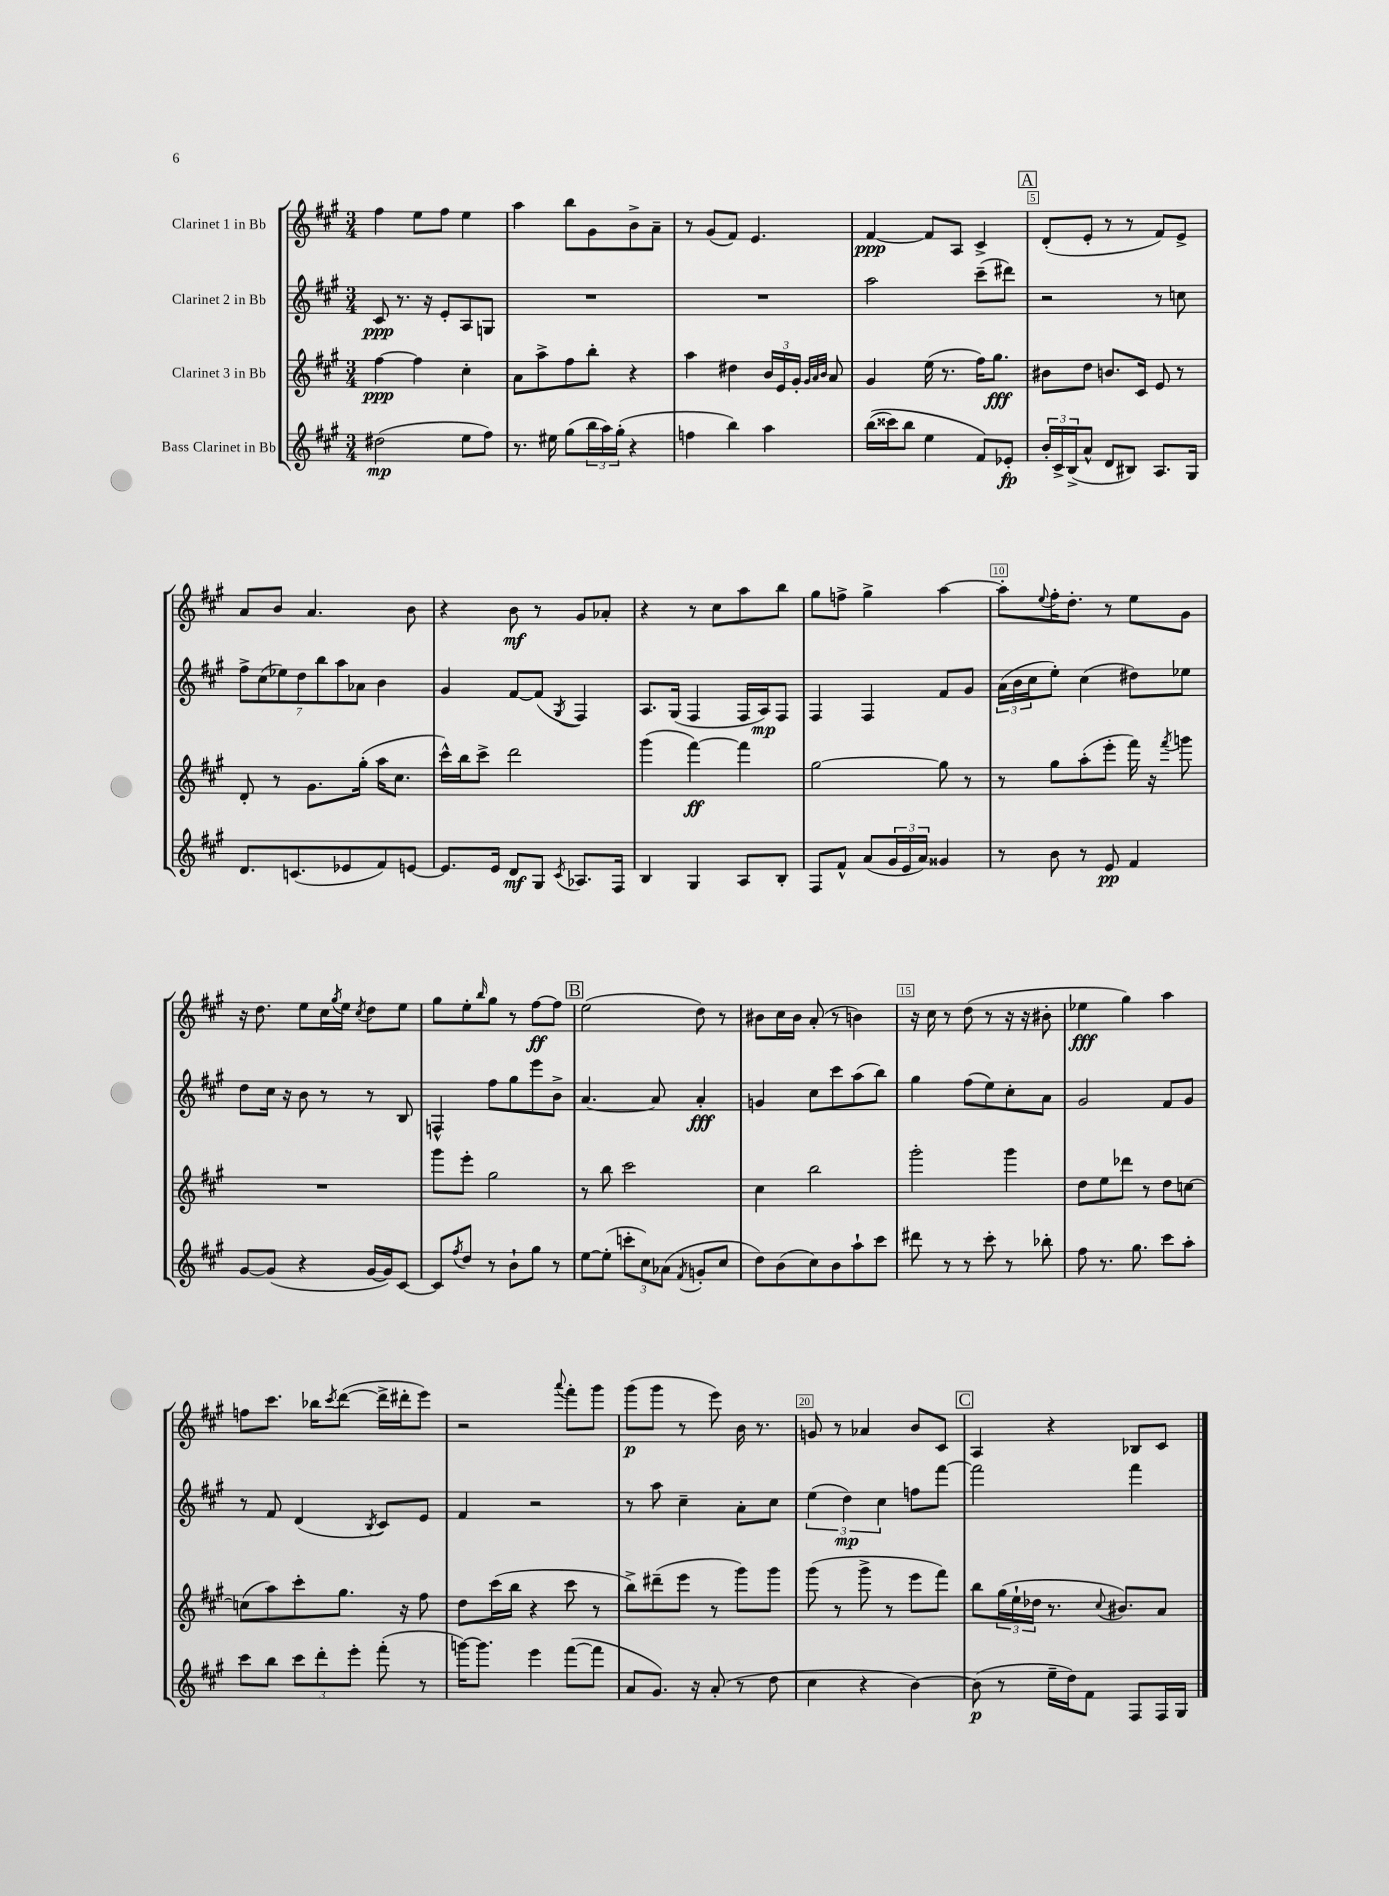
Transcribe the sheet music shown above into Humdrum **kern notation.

**kern	**dynam	**kern	**dynam	**kern	**dynam	**kern	**dynam
*part4	*part4	*part3	*part3	*part2	*part2	*part1	*part1
*staff4	*staff4	*staff3	*staff3	*staff2	*staff2	*staff1	*staff1
*I"Bass Clarinet in Bb	*	*I"Clarinet 3 in Bb	*	*I"Clarinet 2 in Bb	*	*I"Clarinet 1 in Bb	*
*clefG2	*	*clefG2	*	*clefG2	*	*clefG2	*
*k[f#c#g#]	*	*k[f#c#g#]	*	*k[f#c#g#]	*	*k[f#c#g#]	*
*M3/4	*	*M3/4	*	*M3/4	*	*M3/4	*
=1	=1	=1	=1	=1	=1	=1	=1
(2dd#X\	mp	[4ff#\	ppp	8c#/	ppp	4ff#\	.
.	.	.	.	8.r	.	.	.
.	.	4ff#\]	.	.	.	8ee\L	.
.	.	.	.	16r	.	.	.
.	.	.	.	8e'/L	.	8ff#\J	.
8ee\L	.	4cc#'\	.	8A/	.	4ee\	.
8ff#\J)	.	.	.	8Gn/J	.	.	.
=2	=2	=2	=2	=2	=2	=2	=2
8.r	.	8a\L	.	2.r	.	4aa\	.
.	.	8aa^\	.	.	.	.	.
16ee#X\	.	.	.	.	.	.	.
(8gg#\L	.	8ff#\	.	.	.	8bb\L	.
24bb\L	.	8bb'\J	.	.	.	8g#\	.
24aa\)	.	.	.	.	.	.	.
(24gg#'\JJ	.	.	.	.	.	.	.
4r	.	4r	.	.	.	8b^\	.
.	.	.	.	.	.	8a~\J	.
=3	=3	=3	=3	=3	=3	=3	=3
4ffn\	.	4aa\	.	2.r	.	8r	.
.	.	.	.	.	.	(8g#/L	.
4bb\)	.	4dd#X\	.	.	.	8f#/J)	.
.	.	.	.	.	.	4.e/	.
4aa\	.	24b/LL	.	.	.	.	.
.	.	24e/	.	.	.	.	.
.	.	24g#'/JJ	.	.	.	.	.
.	.	32qqg#/LLL	.	.	.	.	.
.	.	32qqa/	.	.	.	.	.
.	.	32qqb/JJJ	.	.	.	.	.
.	.	8a/	.	.	.	.	.
=4	=4	=4	=4	=4	=4	=4	=4
((16bb\LL	.	4g#/	.	2aa\	.	[4f#/	ppp
16ccc##X\J)	.	.	.	.	.	.	.
8bb\J	.	.	.	.	.	.	.
4ee\	.	(16ee\	.	.	.	8f#/L]	.
.	.	8.r	.	.	.	.	.
.	.	.	.	.	.	8A/J	.
8f#/L)	.	16ff#\KL)	.	(8ccc#~\L	.	4c#^/	.
.	.	8.gg#\J	fff	.	.	.	.
8e-X'/J	fp	.	.	8ddd#X\J)	.	.	.
!!LO:REH:place=s1:t=A
=5	=5	=5	=5	=5	=5	=5	=5
24b'/LL	.	8b#X\L	.	2r	.	(8d'/L	.
24c#^/	.	.	.	.	.	.	.
(24B^/J	.	.	.	.	.	.	.
8a^^/J	.	8dd\J	.	.	.	8e'/J	.
8d/L	.	8.bn/L	.	.	.	8r	.
8B#X/J)	.	.	.	.	.	8r	.
.	.	16c#/Jk	.	.	.	.	.
8.A/L	.	8e/	.	8r	.	8f#/L)	.
.	.	8r	.	8ccn\	.	8e^/J	.
16G#/Jk	.	.	.	.	.	.	.
!!LO:LB:g=z
=6	=6	=6	=6	=6	=6	=6	=6
8.d/L	.	8d'/	.	14ff#^\L	.	8a/L	.
.	.	.	.	(14cc#\	.	.	.
.	.	8r	.	.	.	8b/J	.
.	.	.	.	14ee-X\)	.	.	.
(8.cn/	.	.	.	.	.	.	.
.	.	.	.	14dd\	.	.	.
.	.	8.g#\L	.	.	.	4.a/	.
.	.	.	.	14bb\	.	.	.
.	.	.	.	14aa\	.	.	.
8e-X/	.	.	.	.	.	.	.
.	.	.	.	14a-X\J	.	.	.
.	.	(16gg#'\Jk	.	.	.	.	.
8f#/)	.	16aa\KL	.	4b\	.	.	.
.	.	8.cc#\J	.	.	.	.	.
[8en/J	.	.	.	.	.	8b\	.
=7	=7	=7	=7	=7	=7	=7	=7
8.e/L]	.	16ccc#^^\LL)	.	4g#/	.	4r	.
.	.	16bb\J	.	.	.	.	.
.	.	8ccc#^\J	.	.	.	.	.
16e/Jk	.	.	.	.	.	.	.
8d/L	mf	2ddd\	.	[8f#/L	.	8b\	mf
8G#/J	.	.	.	(8f#/J]	.	8r	.
8qc#/	.	.	.	8qG#/	.	.	.
8.A-X/L	.	.	.	4F#/)	.	8g#/L	.
.	.	.	.	.	.	8a-X'/J	.
16F#/Jk	.	.	.	.	.	.	.
=8	=8	=8	=8	=8	=8	=8	=8
4B/	.	(4ggg#\	.	8.A/L	.	4r	.
.	.	.	.	(16G#/Jk	.	.	.
4G#/	.	[4fff#\)	ff	4F#/	.	8r	.
.	.	.	.	.	.	8cc#\L	.
8A/L	.	4fff#\]	.	16F#/LL	.	8aa\	.
.	.	.	.	16A/J)	mp	.	.
8B'/J	.	.	.	8F#/J	.	8bb\J	.
=9	=9	=9	=9	=9	=9	=9	=9
8F#/L	.	[2gg#\	.	4F#/	.	8gg#\L	.
8f#^^/J	.	.	.	.	.	8ffn^\J	.
(8a/L	.	.	.	4F#/	.	4gg#^\	.
24g#/L	.	.	.	.	.	.	.
24e/	.	.	.	.	.	.	.
24a/JJ)	.	.	.	.	.	.	.
4g##X/	.	8gg#\]	.	8f#/L	.	[4aa\	.
.	.	8r	.	8g#/J	.	.	.
=10	=10	=10	=10	=10	=10	=10	=10
8r	.	8r	.	(24a\LL	.	8aa'\L]	.
.	.	.	.	24b\	.	.	.
.	.	.	.	24cc#\J	.	.	.
.	.	.	.	.	.	8qqee/	.
8b\	.	8gg#\L	.	8ee'\J)	.	16ff#'\K	.
.	.	.	.	.	.	8.dd'\J	.
8r	.	(8aa'\	.	(4cc#\	.	.	.
8e/	pp	8eee'\J	.	.	.	8r	.
4f#/	.	16fff#\)	.	8dd#X\L)	.	8ee\L	.
.	.	16r	.	.	.	.	.
.	.	8qfff#/	.	.	.	.	.
.	.	8gggn\	.	8ee-X\J	.	8g#\J	.
!!LO:LB:g=z
=11	=11	=11	=11	=11	=11	=11	=11
[8g#/L	.	2.r	.	8dd\L	.	16r	.
.	.	.	.	.	.	8.dd\	.
(8g#/J]	.	.	.	16cc#\Jk	.	.	.
.	.	.	.	16r	.	.	.
4r	.	.	.	8b\	.	8ee\L	.
.	.	.	.	8r	.	16cc#\L	.
.	.	.	.	.	.	8qgg#/	.
.	.	.	.	.	.	16ee\JJ	.
.	.	.	.	.	.	8qcc#/	.
[16g#/LL	.	.	.	8r	.	8dd\L	.
16g#/J])	.	.	.	.	.	.	.
[8c#/J	.	.	.	8B/	.	8ee\J	.
=12	=12	=12	=12	=12	=12	=12	=12
8c#/L]	.	8ggg#\L	.	4Fn^^/	.	8gg#\L	.
8qff#/	.	.	.	.	.	.	.
8dd/J	.	8eee'\J	.	.	.	8ee'\	.
.	.	.	.	.	.	16qqbb/	.
8r	.	2gg#\	.	8ff#\L	.	8gg#\J	.
8b`\L	.	.	.	8gg#\	.	8r	.
8gg#\J	.	.	.	8eee\	.	[8ff#\L	ff
8r	.	.	.	8b^\J	.	8ff#\J]	.
!!LO:REH:place=s1:t=B
=13	=13	=13	=13	=13	=13	=13	=13
[8ee\L	.	8r	.	[4.a/	.	(2ee\	.
(8ee'\J]	.	8bb\	.	.	.	.	.
12cccn'\L	.	2ccc#\	.	.	.	.	.
12cc#\)	.	.	.	.	.	.	.
.	.	.	.	8a/]	.	.	.
(12a-X\J	.	.	.	.	.	.	.
8qf#/	.	.	.	.	.	.	.
8gn'/L	.	.	.	4a'/	fff	8dd\)	.
8cc#/J	.	.	.	.	.	8r	.
=14	=14	=14	=14	=14	=14	=14	=14
8dd\L)	.	4cc#\	.	4gn/	.	8b#X\L	.
(8b\	.	.	.	.	.	16cc#\L	.
.	.	.	.	.	.	16b#\JJ	.
8cc#\)	.	2bb\	.	8cc#\L	.	(8a'/	.
8b\	.	.	.	8ccc#\	.	8r	.
8aa`\	.	.	.	(8aa\	.	4bn\)	.
8ccc#\J	.	.	.	8bb\J)	.	.	.
=15	=15	=15	=15	=15	=15	=15	=15
8ddd#X\	.	2ggg#'\	.	4gg#\	.	16r	.
.	.	.	.	.	.	16cc#\	.
8r	.	.	.	.	.	8r	.
8r	.	.	.	(8ff#\L	.	(8dd\	.
8ccc#'\	.	.	.	8ee\)	.	8r	.
8r	.	4ggg#\	.	8cc#'\	.	16r	.
.	.	.	.	.	.	16r	.
8bb-X'\	.	.	.	8a\J	.	8b#X'\	.
=16	=16	=16	=16	=16	=16	=16	=16
8ff#\	.	8dd\L	.	2g#/	.	4ee-X\	fff
8.r	.	8ee\	.	.	.	.	.
.	.	8ddd-X\J	.	.	.	4gg#\)	.
8.gg#\	.	.	.	.	.	.	.
.	.	8r	.	.	.	.	.
8ccc#\L	.	8dd\L	.	8f#/L	.	4aa\	.
8aa'\J	.	[8ccn\J	.	8g#/J	.	.	.
!!LO:LB:g=z
=17	=17	=17	=17	=17	=17	=17	=17
8ccc#\L	.	(8ccn\L]	.	8r	.	8ffn\L	.
8bb\J	.	8aa\)	.	8f#/	.	8.ccc#\J	.
12ccc#\L	.	8ccc#'\	.	(4d/	.	.	.
.	.	.	.	.	.	16bb-X\KL	.
12ddd'\	.	.	.	.	.	.	.
.	.	.	.	.	.	8qccc#/	.
.	.	8.gg#\J	.	.	.	([8ddd\J	.
12eee'\J	.	.	.	.	.	.	.
.	.	.	.	8qB/	.	.	.
(8fff#'\	.	.	.	8c#/L)	.	16ddd^\LL]	.
.	.	16r	.	.	.	16ddd#X'\J	.
8r	.	8ff#\	.	8e/J	.	8eee\J)	.
=18	=18	=18	=18	=18	=18	=18	=18
[16gggn\KL)	.	8dd\L	.	4f#/	.	2r	.
8.ggg\J]	.	.	.	.	.	.	.
.	.	(16ccc#\L	.	.	.	.	.
.	.	16bb\JJ	.	.	.	.	.
4eee\	.	4r	.	2r	.	.	.
.	.	.	.	.	.	8qqaaa/	.
([8fff#\L	.	8ccc#\	.	.	.	8fff#'\L	.
8fff#\J]	.	8r	.	.	.	8ggg#\J	.
=19	=19	=19	=19	=19	=19	=19	=19
8a/L	.	8bb^\L)	.	8r	.	(8ggg#\L	p
8.g#/J)	.	(8ddd#X~\	.	8aa\	.	8ggg#\J	.
.	.	8eee\J	.	4cc#~\	.	8r	.
16r	.	.	.	.	.	.	.
(8a'/	.	8r	.	.	.	8eee\)	.
8r	.	8ggg#\L)	.	8a'\L	.	16b\	.
.	.	.	.	.	.	8.r	.
8dd\	.	8ggg#\J	.	8cc#\J	.	.	.
=20	=20	=20	=20	=20	=20	=20	=20
4cc#\	.	(8ggg#\	.	(6ee\	.	8gn/	.
.	.	8r	.	.	.	8r	.
.	.	.	.	6dd\)	mp	.	.
4r	.	8ggg#^\	.	.	.	4a-X/	.
.	.	.	.	6cc#\	.	.	.
.	.	8r	.	.	.	.	.
[4b\)	.	8eee\L	.	8ffn\L	.	8b/L	.
.	.	8fff#\J)	.	[8fff#\J	.	8c#/J	.
!!LO:REH:place=s1:t=C
=21	=21	=21	=21	=21	=21	=21	=21
(8b\]	p	8bb\L	.	2fff#\]	.	4A/	.
8r	.	(24gg#\L	.	.	.	.	.
.	.	24ee`\	.	.	.	.	.
.	.	24dd-X\JJ	.	.	.	.	.
16ee~\LL	.	8.r	.	.	.	4r	.
16dd\J)	.	.	.	.	.	.	.
8f#\J	.	.	.	.	.	.	.
.	.	8qqcc#/	.	.	.	.	.
.	.	8.b#X/L)	.	.	.	.	.
8F#/L	.	.	.	4fff#\	.	8B-X/L	.
16F#/L	.	8a/J	.	.	.	8c#/J	.
16G#/JJ	.	.	.	.	.	.	.
==	==	==	==	==	==	==	==
*-	*-	*-	*-	*-	*-	*-	*-
